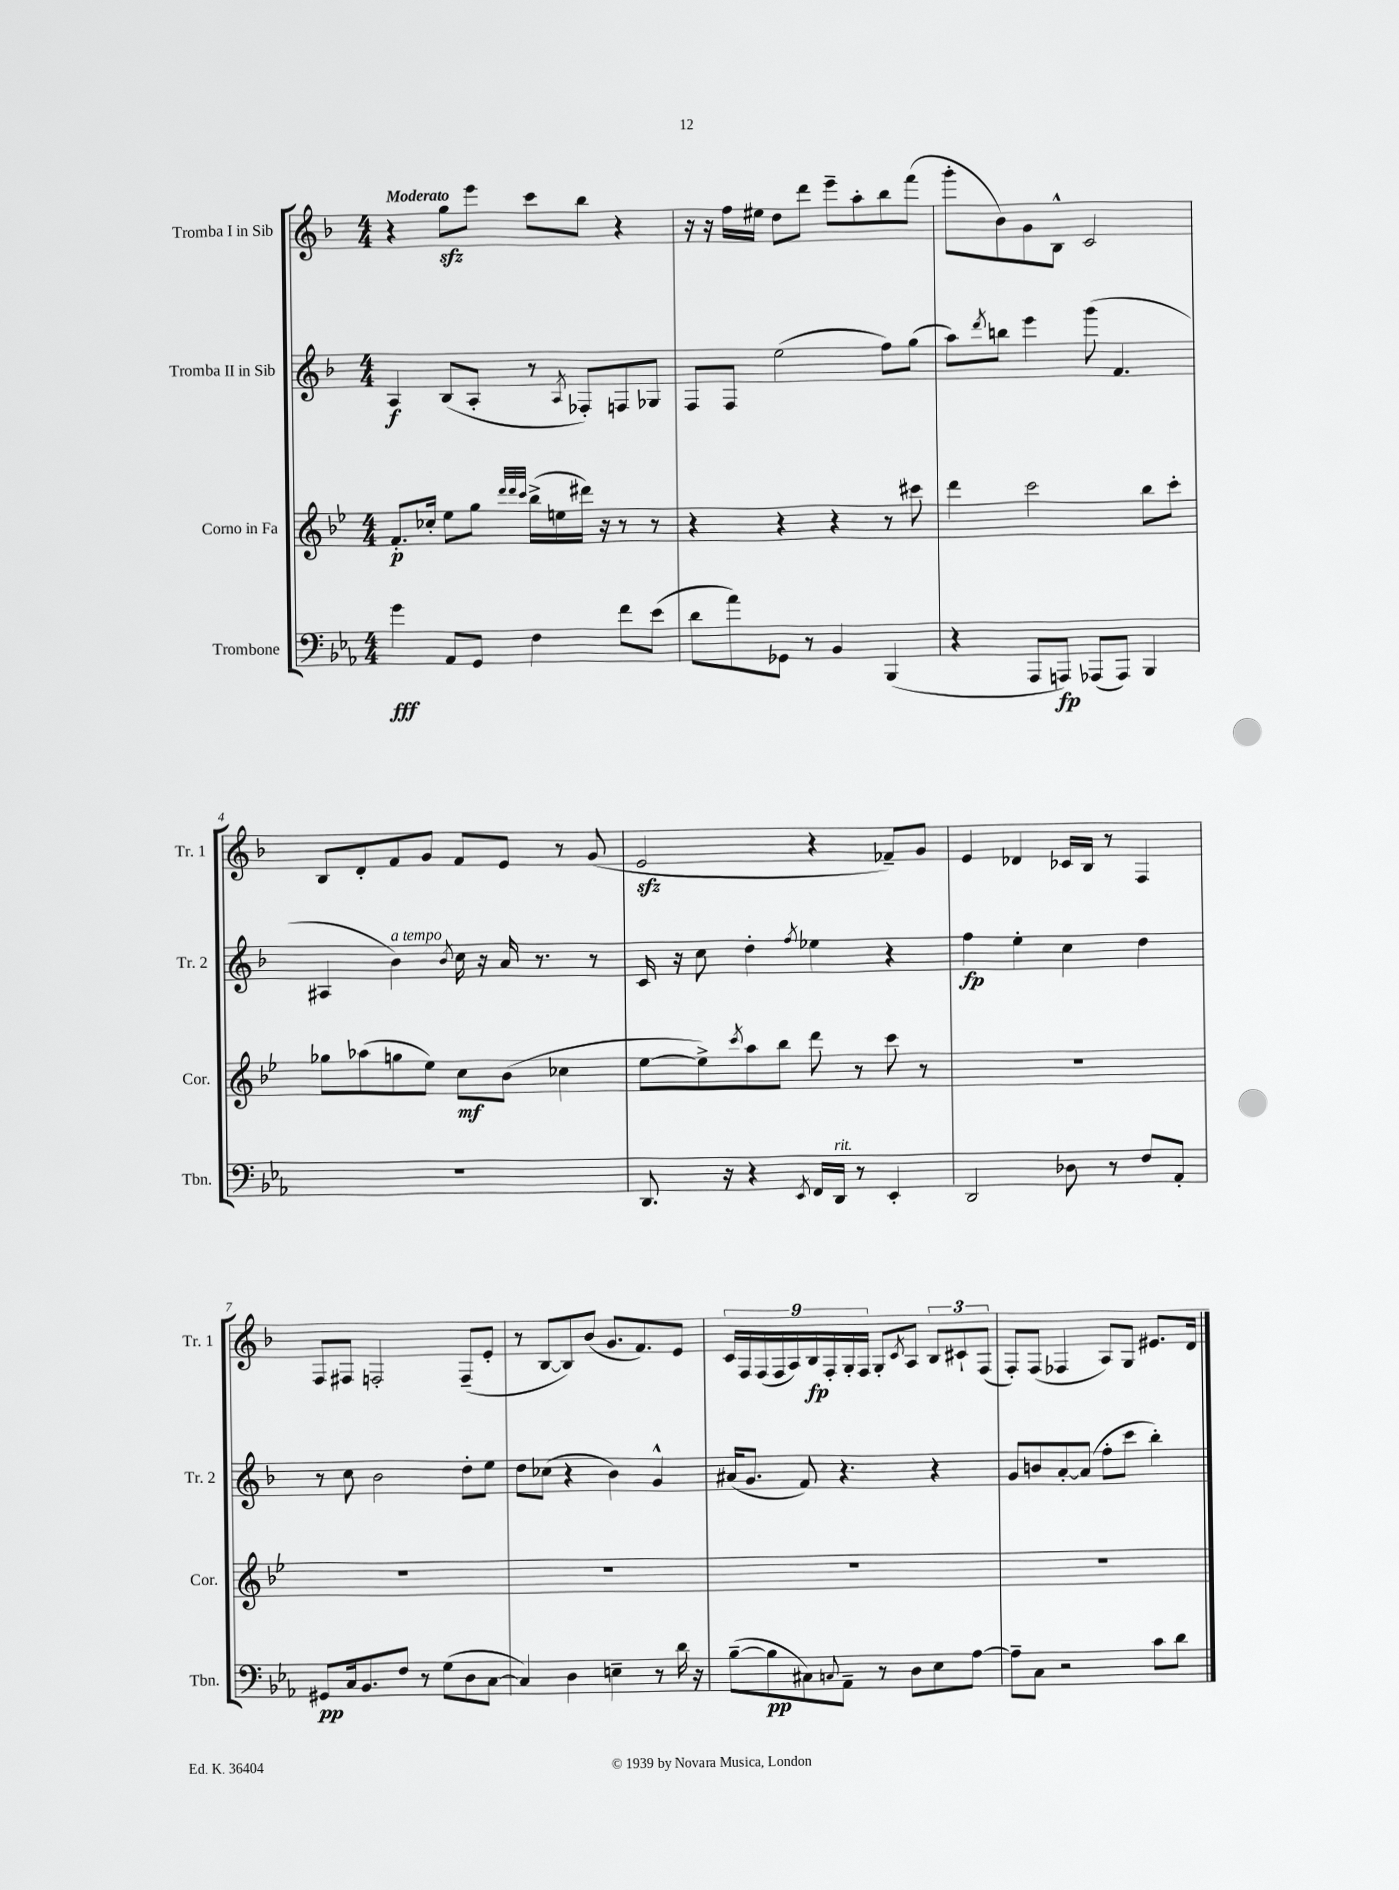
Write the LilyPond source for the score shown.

<<
\new StaffGroup <<
\new Staff = "s0" \with { instrumentName = "Tromba I in Sib" shortInstrumentName = "Tr. 1" } {
    \clef treble \key f \major \numericTimeSignature \time 4/4 \tempo "Moderato"
    r4 g''8\sfz e'''8 c'''8 bes''8 r4 |
    r16 r16 f''16 eis''16 d''8 d'''8 e'''8-- a''8-. bes''8 f'''8( |
    g'''8-. bes'8) g'8 bes8-^ c'2 |
    bes8 d'8-. f'8 g'8 f'8 e'8 r8 g'8( |
    e'2\sfz r4 fes'8--) g'8 |
    e'4 des'4 ces'16 bes16 r8 f4 |
    f8 fis8 f2-. f8--( e'8-. |
    r8 bes8~ bes8) bes'8( g'8. f'8.) e'8 |
    \tuplet 9/8 { c'16 f16 f16( f16 a16) bes16\fp f16-. g16-. f16 } g8-. \acciaccatura { c'8 } a8 \tuplet 3/2 { bes8 cis'8-! f8( } |
    f8-.) f8( fes4 a8) g8 eis'8. d'16 \bar "|." |
}
\new Staff = "s1" \with { instrumentName = "Tromba II in Sib" shortInstrumentName = "Tr. 2" } {
    \clef treble \key f \major \numericTimeSignature \time 4/4
    a4\f bes8( a8-. r8 \acciaccatura { a8 } fes8-.) f8 ges8 |
    f8 f8 e''2( f''8) g''8( |
    a''8) \acciaccatura { d'''8 } b''8 e'''4 g'''8( f'4. |
    ais4 bes'4^\markup { \italic "a tempo" }) \acciaccatura { bes'8 } c''16 r16 a'16 r8. r8 |
    c'16 r16 c''8 d''4-. \acciaccatura { f''8 } ees''4 r4 |
    f''4\fp e''4-. c''4 d''4 |
    r8 c''8 bes'2 d''8-. e''8 |
    d''8 ces''8( r4 bes'4) g'4-^ |
    ais'16( g'8. f'8) r4. r4 |
    g'8 b'8 a'8~-. a'8( f''8-. c'''8 bes''4-.) \bar "|." |
}
\new Staff = "s2" \with { instrumentName = "Corno in Fa" shortInstrumentName = "Cor." } {
    \clef treble \key bes \major \numericTimeSignature \time 4/4
    f'8.-.\p ces''16-. ees''8 g''8 \grace { d'''32 d'''32 c'''32 } bes''16->( e''16 dis'''16) r16 r8 r8 |
    r4 r4 r4 r8 cis'''8 |
    d'''4 c'''2 bes''8 c'''8-. |
    ges''8 aes''8( g''8 ees''8) c''8\mf bes'8( ces''4 |
    ees''8~ ees''8->) \acciaccatura { c'''8 } a''8 bes''8 d'''8 r8 c'''8 r8 |
    R1 |
    R1 |
    R1 |
    R1 |
    R1 \bar "|." |
}
\new Staff = "s3" \with { instrumentName = "Trombone" shortInstrumentName = "Tbn." } {
    \clef bass \key ees \major \numericTimeSignature \time 4/4
    g'4\fff aes,8 g,8 f4 f'8 ees'8( |
    d'8 aes'8) ges,8 r8 bes,4 bes,,4( |
    r4 aes,,8 a,,8\fp) aes,,8( aes,,8) bes,,4 |
    R1 |
    d,8. r16 r4 \acciaccatura { ees,8 } f,16 d,16^\markup { \italic "rit." } r8 ees,4-. |
    d,2 des8 r8 f8 aes,8-. |
    gis,8\pp c16 bes,8. f8 r8 g8( d8 c8~ |
    c4) d4 e4-- r8 d'16 r16 |
    bes8~--( bes8\pp cis8) \appoggiatura { c8 } aes,8-- r8 d8 ees8 aes8~ |
    aes8-- c8 r2 c'8 d'8 \bar "|." |
}
>>
>>
